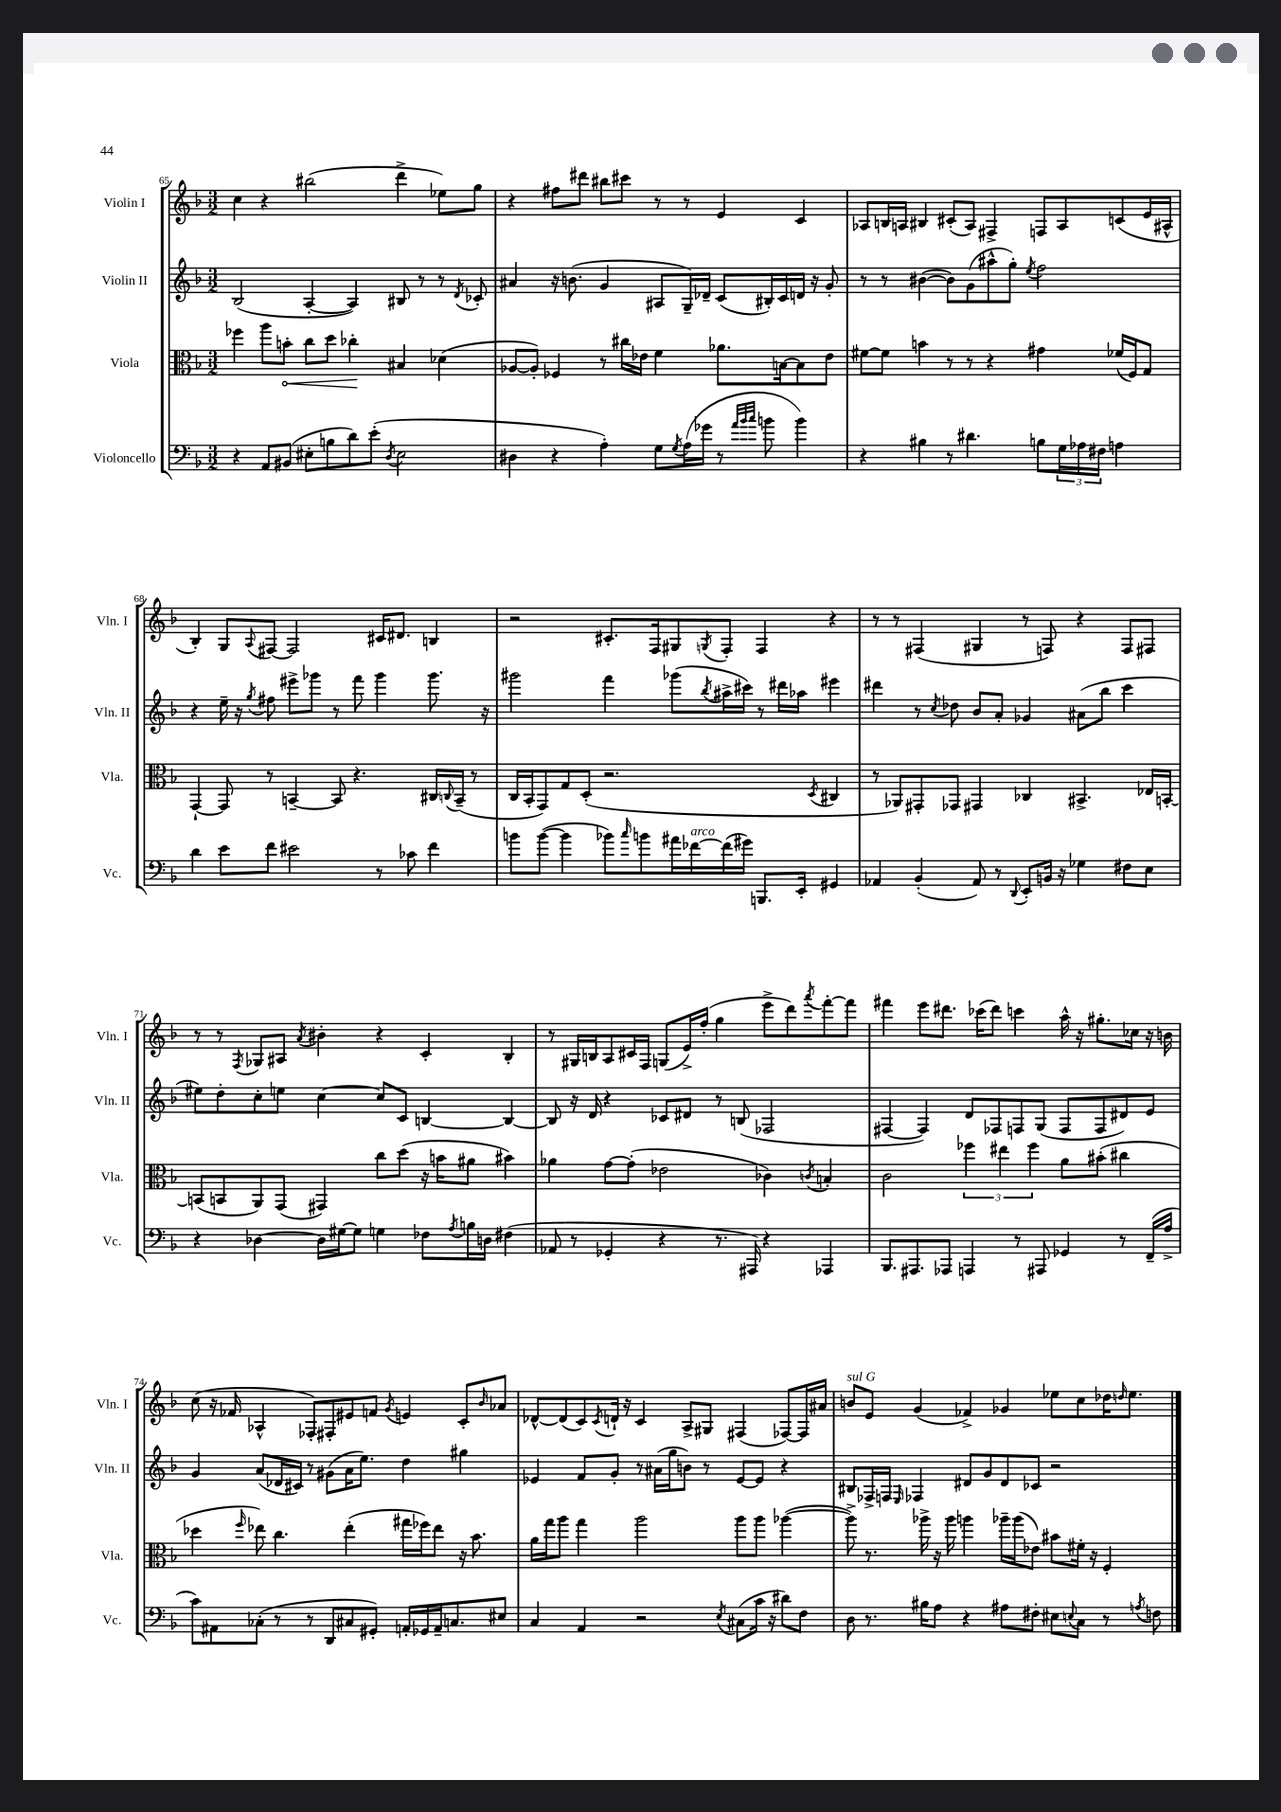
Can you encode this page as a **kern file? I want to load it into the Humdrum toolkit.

**kern	**kern	**kern	**kern
*staff4	*staff3	*staff2	*staff1
*clefF4	*clefC3	*clefG2	*clefG2
*k[b-]	*k[b-]	*k[b-]	*k[b-]
*M3/2	*M3/2	*M3/2	*M3/2
4r	4ff-	(2B-	4cc
8AA	8aa	.	4r
(8BB#	8b'	.	.
8E#'	8cc	[4A'	(2bb#
8B	8dd	.	.
8d)	4cc-'	4A])	.
(8e'	.	.	.
8qD	.	.	.
2E#	4B#	8B#	4ddd^
.	.	8r	.
.	(4d-	8r	8ee-)
.	.	8qd	.
.	.	8c-'	8gg
=	=	=	=
4D#	[8A-	4a#	4r
.	8A-'])	.	.
4r	4F-	16r	8ff#
.	.	(8.b	.
.	.	.	8ddd#
4A')	8r	4g	8bb#
.	16cc#	.	8ccc#
.	16e-	.	.
8G	4f	8A#	8r
8qG	.	.	.
(16A	.	16G~)	8r
16g-	.	16d-~	.
8r	8.a-	(8c	4e
32qqa	.	.	.
32qqb-	.	.	.
32qqcc	.	.	.
8b	.	16B#')	.
.	[16B	16c	.
4b)	8B]	16d	4c
.	.	16r	.
.	8e-	8g'	.
=	=	=	=
4r	[8f#	8r	8A-
.	8f#]	8r	16B
.	.	.	16A
4B#	4b	([4b#	4B#
8r	8r	8b#])	(8c#'
4.d#	8r	(8g	8A)
.	4r	8aa#^^	4F#^
.	.	8gg')	.
.	.	8qee	.
8B	4g#	2ff	8F
24G	.	.	8A
24A-	.	.	.
24F#	.	.	.
4A	(16f-	.	(8c
.	16F)	.	.
.	8G	.	16e
.	.	.	16A#^^
=	=	=	=
4d	[4GG`	4r	4B-')
8e	8GG]	16ee~	8G
.	.	16r	.
.	.	8qgg	8qqA
8f	8r	8ff#	[8F#
2e#	[4BB~	8eee#^	2F#]
.	.	8ggg-	.
.	8BB]	8r	.
.	4.r	8fff	.
8r	.	4ggg-	16c#
.	.	.	8.d#
8c-	.	.	.
4f	16C#	8.ggg-	4B
.	8qqC	.	.
.	(16BB~	.	.
.	8r	.	.
.	.	16r	.
=	=	=	=
8b	16C	2ggg#	2r
.	16BB-'	.	.
([8b	8GG)	.	.
4b]	8G	.	.
.	(8D'	.	.
8b-)	2.r	4fff	8.c#'
16qqcc	.	.	.
8b	.	.	.
.	.	.	16F
16a#	.	(8ggg-	8G#
[16f-	.	.	.
.	.	8qbb-	8qG
(16f-]	.	16aa#^	8F'
16g#)	.	16ccc#)	.
8.BBB	.	8r	4F
.	.	16ddd#	.
16EE'	.	16aa-	.
.	8qD	.	.
4GG#	4C#	4eee#	4r
=	=	=	=
4AA-	8r	4ddd#	8r
.	8AA-)	.	8r
(4BB-'	8GG#'	8r	(4F#
.	.	8qcc	.
.	8GG-	8dd-	.
8AA-)	4GG#	8b-	4G#
8r	.	8a'	.
8qqDD	.	.	.
8EE'	4C-	4g-	8r
16BB	.	.	8F)
16r	.	.	.
4G-	4.BB#^	(8a#	4r
.	.	8bb-	.
8F#	.	4ccc	8F
8E	16E-	.	8F#
.	[16BB'	.	.
=	=	=	=
4r	(8BB]	8ee#)	8r
.	8BB	8dd'	8r
.	.	.	8qF
[4D-	8AA)	8cc'	8G-
.	(8GG	8ee	8A#
.	.	.	8qa
16D-]	4GG#)	[4cc	4b#'
[16G#	.	.	.
8G#]	.	.	.
4G	8cc	8cc]	4r
.	(8dd	8c	.
8F-	16r	[4B	4c'
.	16b	.	.
8qA	.	.	.
16B	8a#	.	.
16D	.	.	.
(4F#	4b#)	4B_	4B-'
=	=	=	=
8AA-	4a-	8B]	8r
8r	.	16r	16G#
.	.	16d	16B
4GG-'	[8g	4r	8A
.	(8g']	.	16c#
.	.	.	16F
4r	2e-	8c-	(8G
.	.	8d#	16e^)
.	.	.	(16ff'
8.r	.	8r	4gg
.	.	(8B	.
16AAA#)	.	.	.
4r	4c-)	2F-	8eee^
.	.	.	8ddd)
.	8qc	.	8qaaa
4AAA-	4B'	.	[8fff'
.	.	.	8fff]
=	=	=	=
8.BBB-	2c	[4F#	4fff#
8.AAA#	.	.	.
.	.	4F#])	8eee
8AAA-	.	.	8.ddd#
4AAA	6ff-	8d	.
.	.	.	(16ccc-
.	.	8F-	8ddd#)
.	6ee#	.	.
8r	.	8F	4ccc
.	6ff-	.	.
8AAA#	.	(8G	.
4GG-	8a	8F	16aa^^
.	.	.	16r
.	(8b#'	8F	8.gg#'
8r	4cc#	8d#)	.
.	.	.	16cc-
(16FF~	.	8e	16r
16A^	.	.	16b
=	=	=	=
8c)	4dd-	4g	(8cc
8AA#	.	.	16r
.	.	.	16f-
.	16qqff	.	.
(8C-'	8ee-)	(8a	4A-^^
8r	4.cc	16d-	.
.	.	16c#)	.
8r	.	8r	8F-')
8DD	.	(8g#	8F#'
8C#	(4ee-'	16a	8e#
.	.	8.ee)	.
8GG#')	.	.	8f
.	.	.	8qg
16AA'	16gg#	4dd	4e
16GG-	16ff-)	.	.
16AA~	8ee-	.	.
8.C	.	.	.
.	16r	4gg#	8c'
.	8.b-	.	.
.	.	.	16qqb-
8E#	.	.	8a-
=	=	=	=
4C	16a	4e-	[8d-^^
.	16gg	.	.
.	8aa	.	(8d-]
4AA	4gg	8f	8c)
.	.	.	8qc
.	.	8g'	16d`
.	.	.	16r
2r	2aa	8r	4c
.	.	(16a#	.
.	.	16gg	.
.	.	8b)	8A^
.	.	8r	8G#
8qE	.	.	.
(8C#	8aa	[8e-	(4F#
16c	8aa	8e-]	.
16r	.	.	.
8d#)	([4aa-	4r	[8F-)
8F	.	.	16F-]
.	.	.	16a#
=	=	=	=
8D	8aa-^])	8B#	8b
8.r	8.r	16F-^	8e
.	.	16F	.
.	.	16qqE	.
.	.	4F-	(4g
16B#	16aa-^	.	.
8A	16r	.	.
.	16aa-	.	.
4r	4aa	8d#	4f-^)
.	.	8g	.
8A#	16aa-~	8d#	4g-
.	(16aa-	.	.
8F#'	8e-)	8c-	.
8E#	8b#	2r	8ee-
8qqE	.	.	.
8C	16f#'	.	8cc
.	16r	.	.
8r	4F'	.	16dd-
.	.	.	16qqdd
.	.	.	8.ee-
8qA	.	.	.
8F	.	.	.
==	==	==	==
*-	*-	*-	*-
